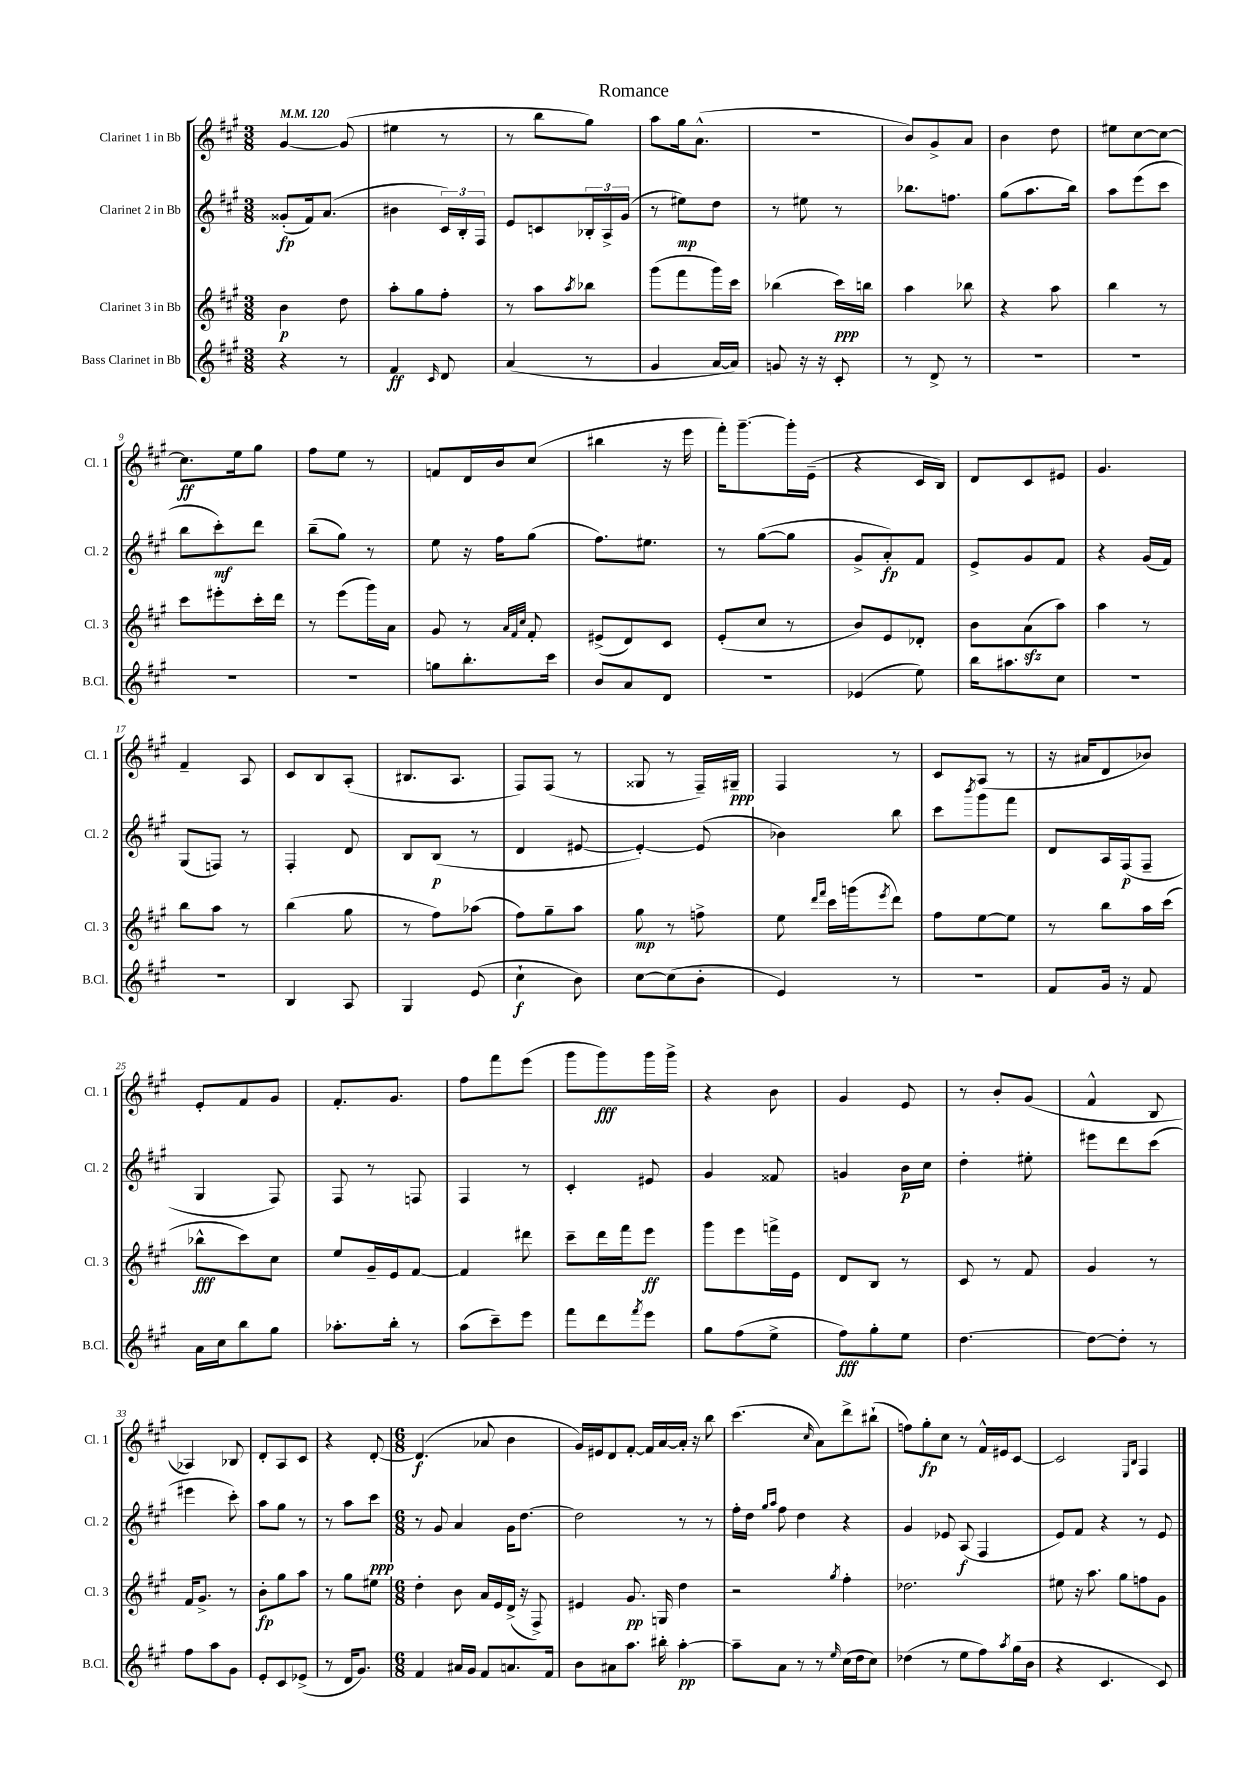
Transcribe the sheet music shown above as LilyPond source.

\header { title = "Romance" }
<<
\new StaffGroup <<
\new Staff = "s0" \with { instrumentName = "Clarinet 1 in Bb" shortInstrumentName = "Cl. 1" } {
    \clef treble \key a \major \numericTimeSignature \time 3/8 \tempo 4 = 120
    gis'4~ gis'8( |
    eis''4 r8 |
    r8 b''8 gis''8) |
    a''8 gis''16 a'8.-^( |
    R4. |
    b'8) gis'8-> a'8 |
    b'4 d''8 |
    eis''8 cis''8~ cis''8~ |
    cis''8.\ff e''16 gis''8 |
    fis''8 e''8 r8 |
    f'8 d'16 b'16 cis''8( |
    bis''4 r16 e'''16 |
    fis'''16-.) gis'''8.~-- gis'''16-. e'16--( |
    r4 cis'16 b16) |
    d'8 cis'8 eis'8 |
    gis'4. |
    fis'4-- a8 |
    cis'8 b8 a8-.( |
    bis8. a8. |
    fis8) fis8( r8 |
    gisis8 r8 fis16--) gis16--\ppp |
    fis4 r8 |
    cis'8 a8( r8 |
    r16 ais'16 d'8 bes'8) |
    e'8-. fis'8 gis'8 |
    fis'8.-. gis'8. |
    fis''8 fis'''8 e'''8( |
    gis'''8 gis'''8\fff) gis'''16 gis'''16-> |
    r4 b'8 |
    gis'4 e'8 |
    r8 b'8-. gis'8( |
    fis'4-^ b8 |
    aes4) bes8 |
    d'8-. a8 cis'8 |
    r4 d'8~-. |
    \numericTimeSignature \time 6/8 d'4.\f( aes'8 b'4 |
    gis'16) eis'16 d'8 fis'8~-. fis'16 a'16~ a'16-. r16 b''8 |
    cis'''4.( \grace { cis''16 } a'8) d'''8-> bis''8-!( |
    f''8) gis''8-.\fp cis''8 r8 fis'16-^ eis'16 cis'8~ |
    cis'2 \grace { e16 b16 } fis4 \bar "|." |
}
\new Staff = "s1" \with { instrumentName = "Clarinet 2 in Bb" shortInstrumentName = "Cl. 2" } {
    \clef treble \key a \major \numericTimeSignature \time 3/8
    gisis'8-.\fp( fis'16) a'8.( |
    bis'4 \tuplet 3/2 { cis'16) b16-. fis16 } |
    e'8 c'8 \tuplet 3/2 { bes16-. a16-> gis'16( } |
    r8 eis''8\mp) d''8 |
    r8 eis''8 r8 |
    bes''8. f''8. |
    gis''8( a''8. b''16) |
    a''8 e'''8( cis'''8 |
    b''8 cis'''8-.\mf) d'''8 |
    b''8--( gis''8) r8 |
    e''8 r16 fis''16 gis''8( |
    fis''8.) eis''8. |
    r8 gis''8~( gis''8 |
    gis'8-> a'8-.\fp) fis'8 |
    e'8-> gis'8 fis'8 |
    r4 gis'16( fis'16) |
    gis8( f8) r8 |
    fis4-. d'8 |
    b8 b8\p( r8 |
    d'4 eis'8~ |
    eis'4~-.) eis'8( |
    bes'4) b''8 |
    cis'''8 \acciaccatura { b'''8 } gis'''8 fis'''8 |
    d'8 a16 fis16\p( fis8-- |
    gis4 fis8) |
    fis8 r8 f8 |
    fis4 r8 |
    cis'4-. eis'8 |
    gis'4 fisis'8 |
    g'4 b'16\p cis''16 |
    d''4-. eis''8-. |
    eis'''8 d'''8 cis'''8( |
    eis'''4 cis'''8-.) |
    a''8 gis''8 r8 |
    r8 a''8 cis'''8\ppp |
    \numericTimeSignature \time 6/8 r8 gis'8 a'4 gis'16 d''8.~ |
    d''2 r8 r8 |
    fis''16-. d''16 \grace { gis''16 a''16 } fis''8 d''4 r4 |
    gis'4 ees'8 a8\f( fis4 |
    e'8) fis'8 r4 r8 e'8 \bar "|." |
}
\new Staff = "s2" \with { instrumentName = "Clarinet 3 in Bb" shortInstrumentName = "Cl. 3" } {
    \clef treble \key a \major \numericTimeSignature \time 3/8
    b'4\p d''8 |
    a''8-. gis''8 fis''8-. |
    r8 a''8 \acciaccatura { a''8 } bes''8 |
    gis'''8( fis'''8 gis'''16) cis'''16 |
    bes''4( cis'''16\ppp) b''16 |
    a''4 bes''8 |
    r4 a''8 |
    b''4 r8 |
    cis'''8 eis'''8-. cis'''16-. d'''16 |
    r8 e'''8( gis'''16) a'16 |
    gis'8 r8 \grace { a'32 fis'32 cis''32 } fis'8-. |
    eis'8->( d'8) cis'8 |
    e'8-.( cis''8 r8 |
    b'8) e'8 des'8-. |
    b'8 a'8\sfz( a''8) |
    a''4 r8 |
    b''8 a''8 r8 |
    b''4( gis''8 |
    r8 fis''8) aes''8( |
    fis''8) gis''8-- a''8 |
    gis''8\mp r8 f''8-> |
    e''8 \grace { d'''16 fis'''16 } cis'''16 g'''16( \acciaccatura { e'''8 } d'''8) |
    fis''8 e''8~ e''8 |
    r8 b''8 a''16 cis'''16( |
    bes''8-^\fff cis'''8) cis''8 |
    e''8 gis'16-- e'16 fis'8~ |
    fis'4 dis'''8 |
    cis'''8-- d'''16 fis'''16 e'''8\ff |
    gis'''8 e'''8 f'''16-> e'16 |
    d'8 b8 r8 |
    cis'8 r8 fis'8 |
    gis'4 r8 |
    fis'16 gis'8.-> r8 |
    b'8-.\fp gis''8 a''8 |
    r8 gis''8 eis''8 |
    \numericTimeSignature \time 6/8 d''4-. b'8 a'16 e'16 d'16->( r16 fis8->) |
    eis'4 gis'8.\pp g16 d''4 |
    r2 \acciaccatura { gis''8 } fis''4-. |
    des''2. |
    eis''8 r16 a''8. gis''8 f''8 gis'8 \bar "|." |
}
\new Staff = "s3" \with { instrumentName = "Bass Clarinet in Bb" shortInstrumentName = "B.Cl." } {
    \clef treble \key a \major \numericTimeSignature \time 3/8
    r4 r8 |
    fis'4\ff \grace { cis'16 } d'8 |
    a'4( r8 |
    gis'4 a'16~ a'16) |
    g'8 r16 r16 cis'8-. |
    r8 d'8-> r8 |
    R4. |
    R4. |
    R4. |
    R4. |
    g''8 b''8.-. cis'''16 |
    b'8 a'8 d'8 |
    r4. |
    ees'4( e''8) |
    b''16 ais''8. cis''8 |
    R4. |
    R4. |
    b4 a8 |
    gis4 e'8( |
    cis''4-!\f b'8) |
    cis''8~ cis''8( b'8-. |
    e'4) r8 |
    R4. |
    fis'8 gis'16 r16 fis'8 |
    a'16 cis''16 b''8 gis''8 |
    aes''8.-. b''16-. r8 |
    a''8( cis'''8--) e'''8 |
    fis'''8 d'''8 \acciaccatura { fis'''8 } e'''8 |
    gis''8 fis''8( e''8-> |
    fis''8\fff) gis''8-. e''8 |
    d''4.~ |
    d''8~ d''8-. r8 |
    fis''8 a''8 gis'8 |
    e'8-. cis'8 ees'8->( |
    r8 d'16 gis'8.) |
    \numericTimeSignature \time 6/8 fis'4 ais'16 gis'16 fis'8 a'8. fis'16 |
    b'8 ais'8 a''8. bis''16-. a''4~-.\pp |
    a''8-- a'8 r8 r8 \grace { e''16 } cis''16( d''16 cis''8) |
    des''4( r8 e''8 fis''8) \acciaccatura { a''8 } gis''16( b'16 |
    r4 cis'4. cis'8) \bar "|." |
}
>>
>>
